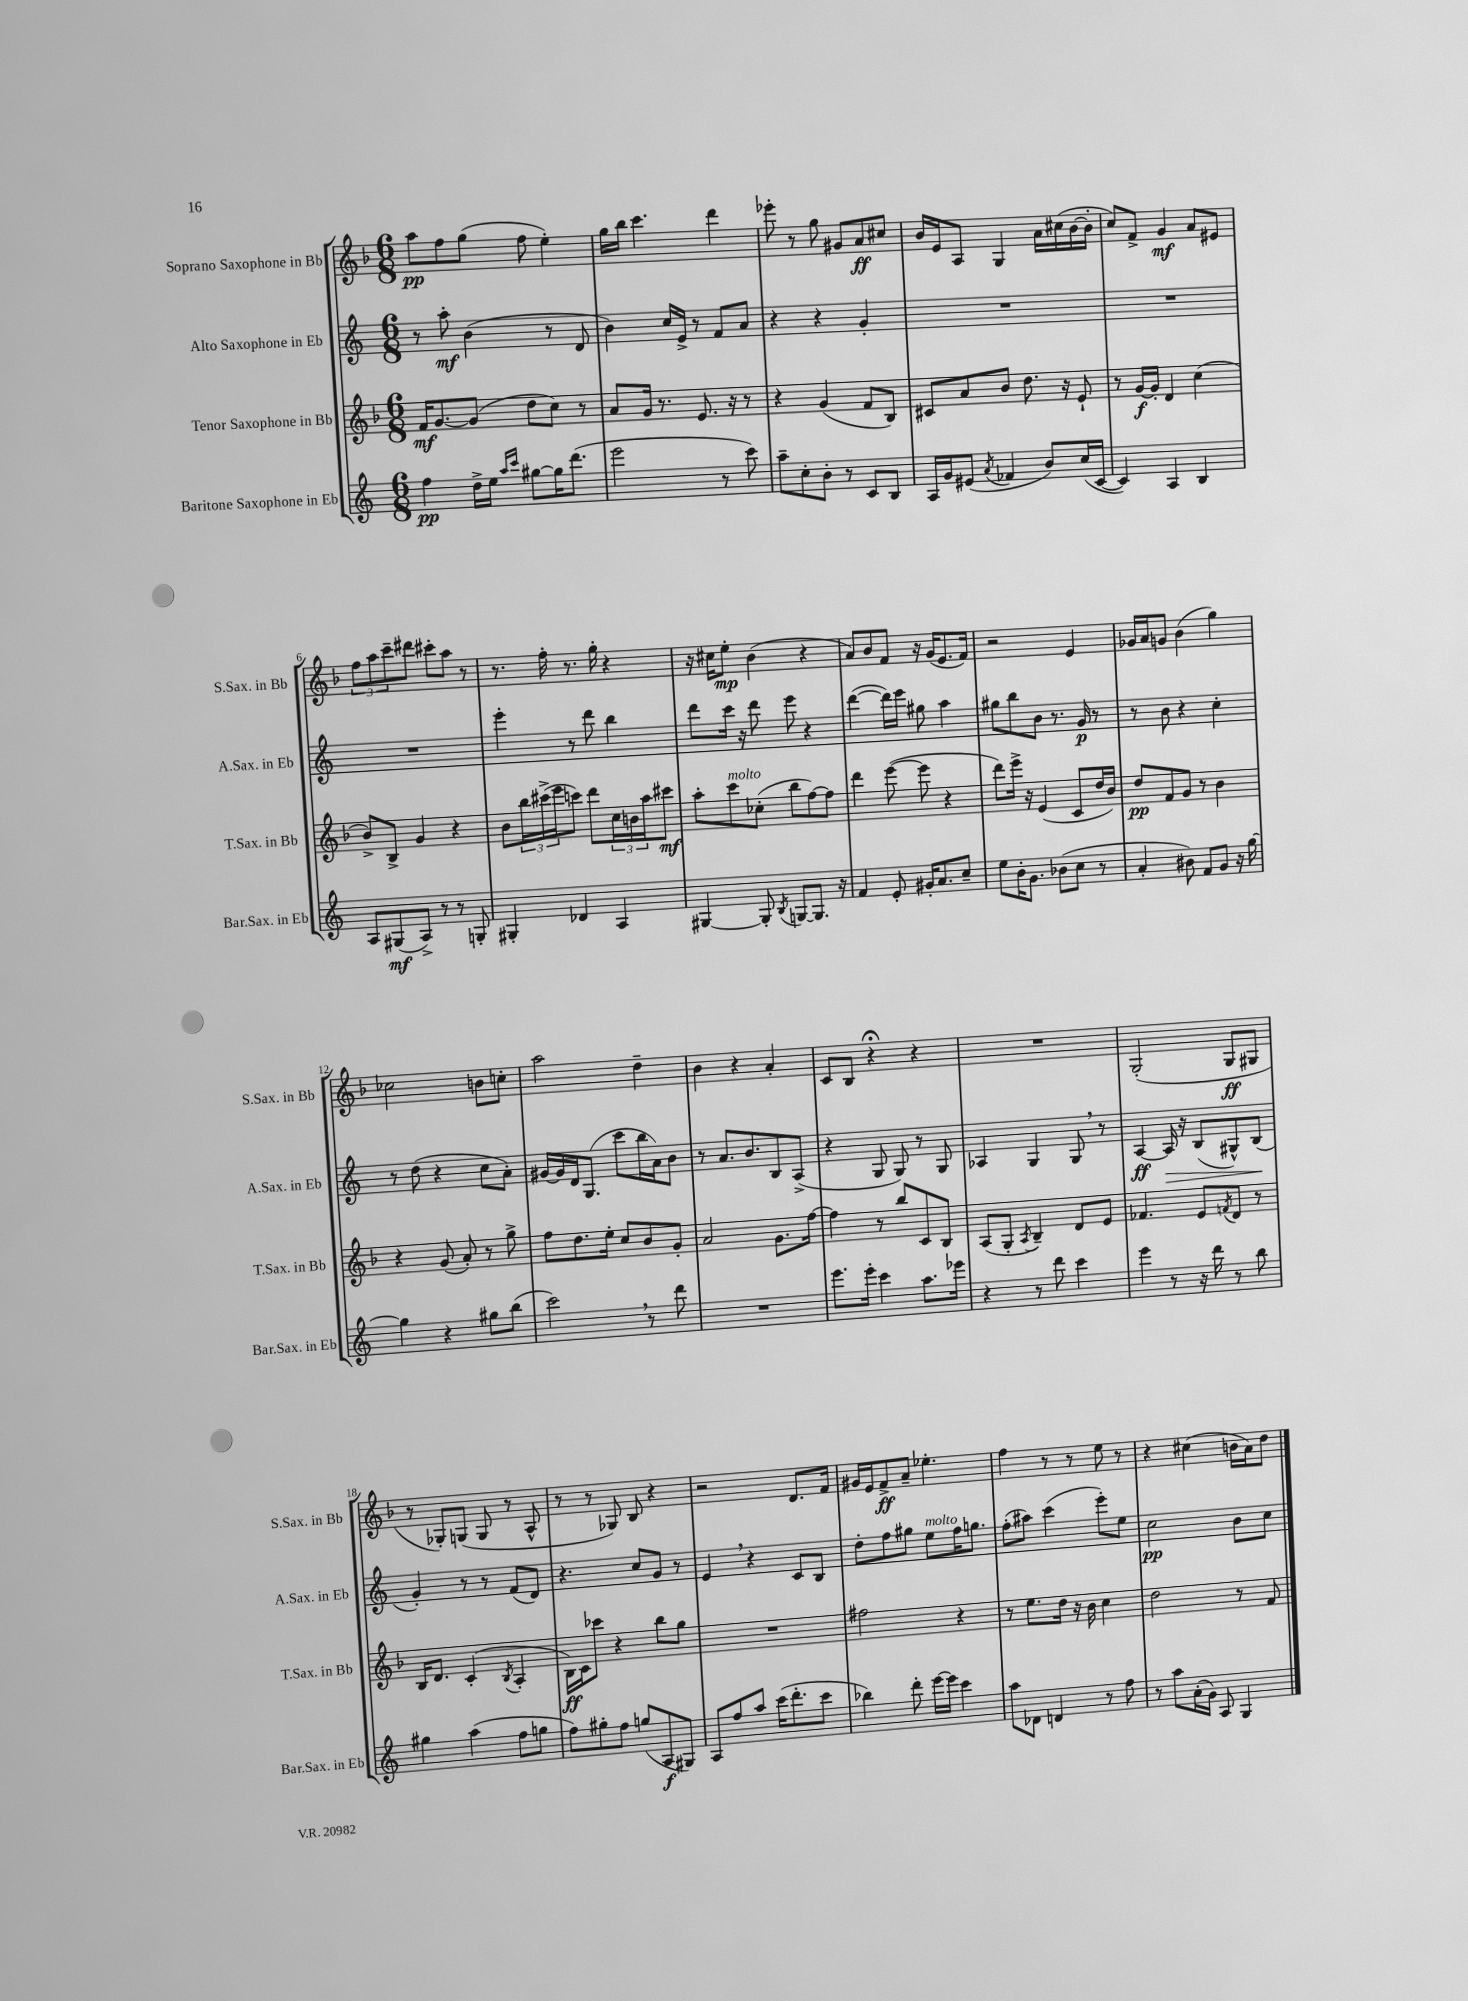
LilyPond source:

<<
\new StaffGroup <<
\new Staff = "s0" \with { instrumentName = "Soprano Saxophone in Bb" shortInstrumentName = "S.Sax. in Bb" } {
    \clef treble \key f \major \numericTimeSignature \time 6/8
    a''8\pp f''8 g''8( f''8 e''4-.) |
    g''16 bes''16 c'''4. d'''4 |
    ees'''8-. r8 g''8 gis'8 a'8\ff cis''8 |
    bes'16 e'16 a8 g4 a'16 cis''16( bes'16~ bes'16-. |
    c''8) f'8-> g'4\mf a'8 eis'8 |
    \tuplet 3/2 { f''8 a''8 c'''8-- } dis'''8 cis'''8-. a''8 r8 |
    r8. f''16-. r8. g''16-. r4 |
    r16 cis''16 e''8-.\mp bes'4( r4 |
    a'8) bes'8 f'8 r16 g'16( e'8. f'16) |
    r2 e'4 |
    ges'16 a'16 g'8 bes'4( g''4) |
    ces''2 b'8 c''8-. |
    a''2 d''4-- |
    bes'4 r4 a'4-. |
    c'8 bes8 r4\fermata r4 |
    R2. |
    g2-.( g8\ff gis8 |
    r8 ges8-.) g8( g8 r8 a8-^ |
    r8 r8 ges8) bes8 r4 |
    r2 d'8. f'16 |
    gis'16 e'16 f'8->\ff a'8-- ees''4.-. |
    f''4 r8 r8 e''8 r8 |
    r4 cis''4( b'16 a'16) d''8 \bar "|." |
}
\new Staff = "s1" \with { instrumentName = "Alto Saxophone in Eb" shortInstrumentName = "A.Sax. in Eb" } {
    \clef treble \key c \major \numericTimeSignature \time 6/8
    r8 a''8-.\mf b'4( r8 d'8 |
    b'4) c''16 e'16-> r8 f'8 a'8 |
    r4 r4 g'4-. |
    R2. |
    R2. |
    R2. |
    e'''4-. r8 d'''8 b''4 |
    d'''8 c'''16 r16 d'''8 e'''8 r4 |
    d'''4~( d'''16) e'''16 gis''8 a''4 |
    gis''8 b''8 b'8 r8. g'16\p r8 |
    r8 b'8 r4 c''4-. |
    r8 d''8( r4 c''8 a'8-.) |
    gis'16~ gis'16 d'16 g8.( c'''8 b''16 a'16) b'8 |
    r8 a'8. b'8. b8 a8->( |
    r4 g8 g8) r8 g8 |
    aes4 g4 g8 \breathe r8 |
    a4~\ff a16\> r16 b8( gis8-^) b8\!( |
    g'4-.) r8 r8 f'8( d'8) |
    r4. c''8 g'8 r8 |
    e'4 \breathe r4 c'8 b8 |
    d''8-. f''8 gis''8 e''8^\markup { \italic "molto" } f''16 g''8. |
    f''8-.( ais''8) c'''4( e'''8-.) e''8 |
    c''2\pp b'8 c''8 \bar "|." |
}
\new Staff = "s2" \with { instrumentName = "Tenor Saxophone in Bb" shortInstrumentName = "T.Sax. in Bb" } {
    \clef treble \key f \major \numericTimeSignature \time 6/8
    f'16\mf g'8.~ g'8( d''8 c''8) r8 |
    a'8 g'16 r8. e'8. r16 r8 |
    r4 g'4( f'8 bes8) |
    cis'8 a'8 bes'8 d''8. r16 e'8-! |
    r8 g'16~\f g'16-. d'4 c''4( |
    bes'8->) bes8-> g'4 r4 |
    bes'8 \tuplet 3/2 { bes''16 cis'''16->( e'''16 } c'''8) d'''8 \tuplet 3/2 { c''16 b'16 a''16 } cis'''8\mf |
    a''8-. c'''8^\markup { \italic "molto" } ces''8-.( bes''8 f''8~) f''8 |
    d'''4 e'''8~( e'''8 r4 |
    d'''8) e'''16-> r16 e'4( c'8 d''16 bes'16) |
    d''8\pp f'8 g'8 r8 bes'4 |
    r4 g'8( a'8-.) r8 g''8-> |
    f''8 d''8. e''16-. c''8 bes'8 g'8-. |
    a'2 g'8. f''16~ |
    f''4 r8 bes''8 c'8 bes8 |
    a8( g8-. \acciaccatura { a8 } bes4--) d'8 e'8 |
    fes'4. e'8 \acciaccatura { f'8 } d'8 r8 |
    bes16 d'8. c'4-.( \acciaccatura { bes8 } a4-. |
    bes16\ff) c'16 ces'''8 r4 bes''8 g''8 |
    R2. |
    fis''2 r4 |
    r8 e''8. d''16 r16 bes'16 c''4 |
    d''2 r8 f'8 \bar "|." |
}
\new Staff = "s3" \with { instrumentName = "Baritone Saxophone in Eb" shortInstrumentName = "Bar.Sax. in Eb" } {
    \clef treble \key c \major \numericTimeSignature \time 6/8
    f''4\pp d''16-> e''16 \grace { a''16 c'''16 } gis''8~ gis''16 d'''8.( |
    e'''2 r8 c'''8) |
    a''8-- c''8-. b'8-. r8 c'8 b8 |
    a16 g'16 eis'8( \acciaccatura { a'8 } fes'4 b'8) c''16( c'16~ |
    c'4) a4 b4 |
    a8 gis8\mf( a8->) r8 r8 g8-. |
    gis4-. des'4 a4 |
    gis4~ gis8-. \acciaccatura { b8 } g8~ g8. r16 |
    f'4 e'8-. gis'16-. a'8. c''8-- |
    e''8 b'16-. g'8. bes'8( c''8 r8 |
    a'4-. bis'8) f'8 g'8 r16 g''16~ |
    g''4 r4 gis''8 b''8( |
    c'''2) \breathe r8 d'''8 |
    R2. |
    e'''8. e'''16-. c'''4 a''8. ees'''16 |
    r4 r8 d'''8 c'''4 |
    e'''4 r8 r16 d'''16 r8 b''8 |
    gis''4 a''4( f''8 g''8 |
    f''8) gis''8-. f''8 g''8( a8\f gis8) |
    a8 f''8 a''8 c'''16( d'''8.-. c'''8 |
    bes''4) d'''8-. e'''16~ e'''16 c'''4 |
    a''8 des'8 d'4 r8 f''8 |
    r8 a''8 a'16-.( g'16) a8 g4 \bar "|." |
}
>>
>>
